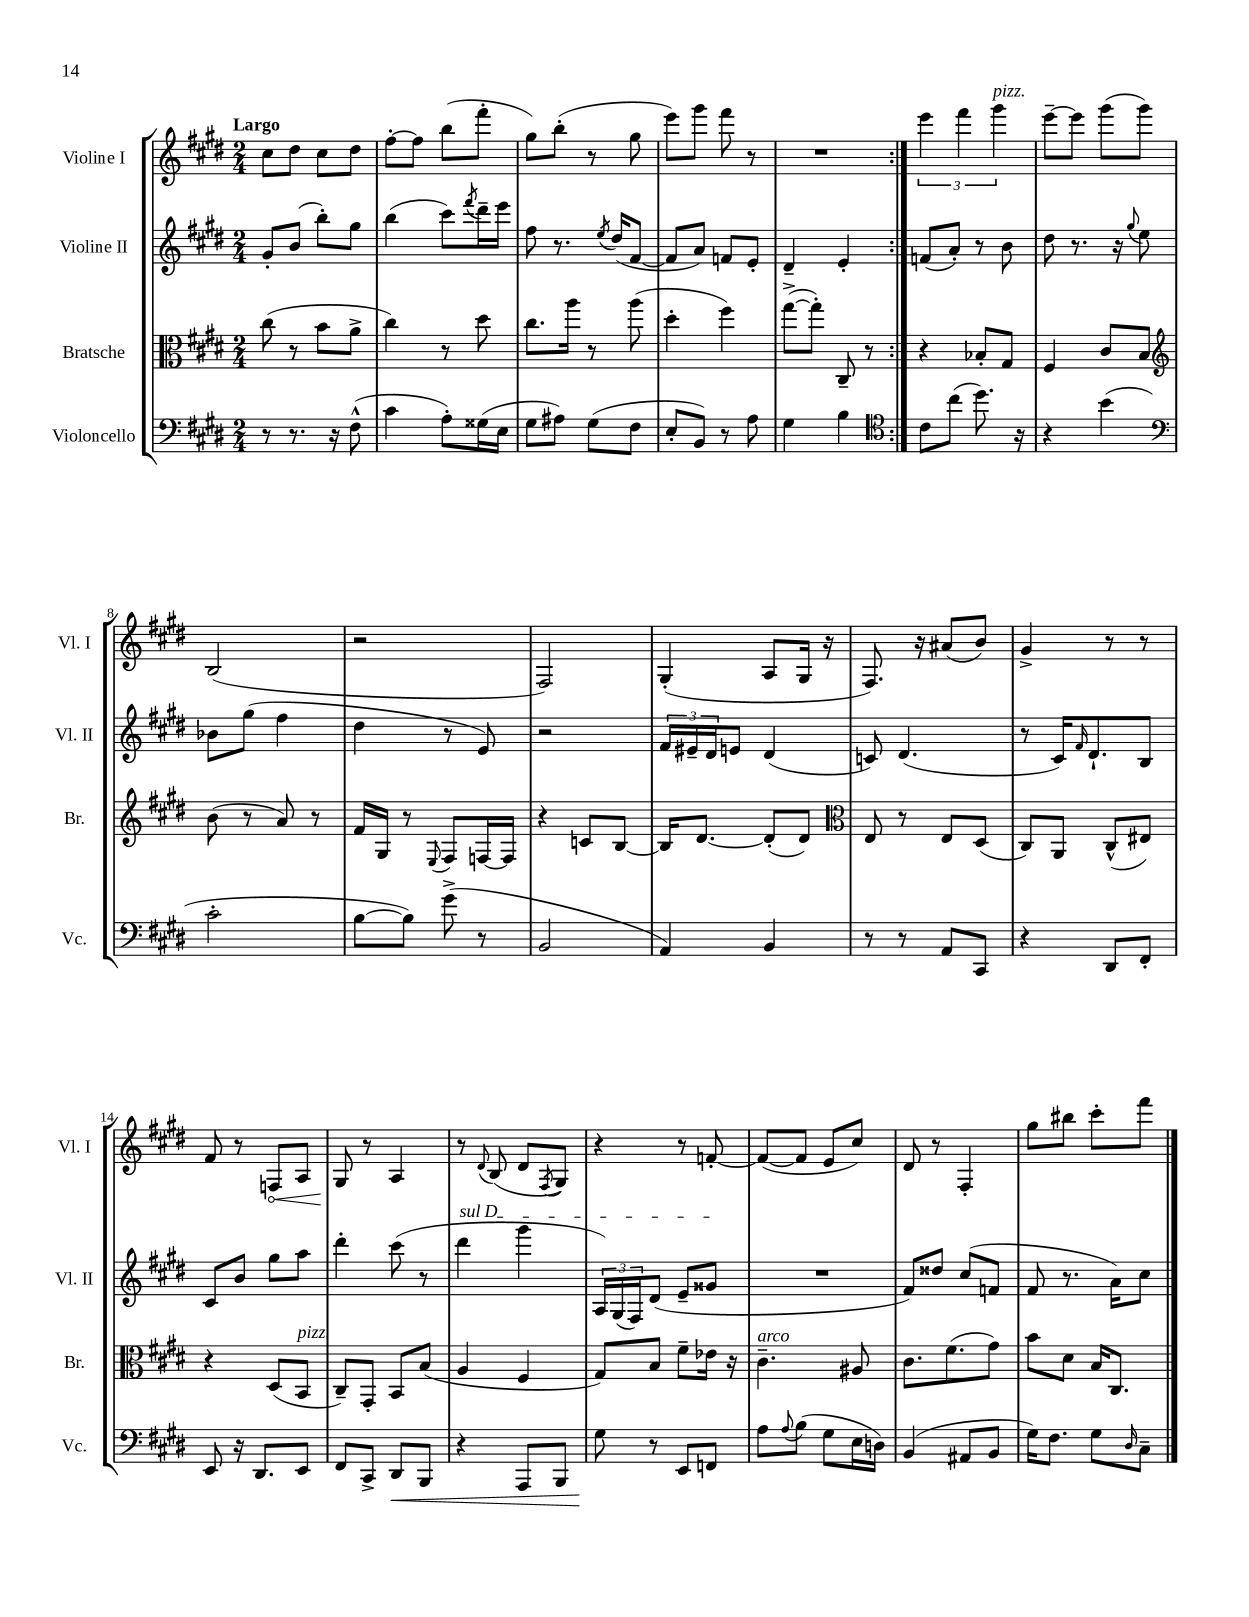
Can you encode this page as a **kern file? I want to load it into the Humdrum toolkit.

**kern	**dynam	**kern	**kern	**kern	**dynam
*part4	*part4	*part3	*part2	*part1	*part1
*staff4	*staff4	*staff3	*staff2	*staff1	*staff1
*I"Violoncello	*	*I"Bratsche	*I"Violine II	*I"Violine I	*
*I'Vc.	*	*I'Br.	*I'Vl. II	*I'Vl. I	*
*clefF4	*	*clefC3	*clefG2	*clefG2	*
*k[f#c#g#d#]	*	*k[f#c#g#d#]	*k[f#c#g#d#]	*k[f#c#g#d#]	*
*M2/4	*	*M2/4	*M2/4	*M2/4	*
=1	=1	=1	=1	=1	=1
!	!	!	!	!LO:TX:a:B:t=Largo	!
8r	.	(8cc#\	8g#'/L	8cc#\L	.
8.r	.	8r	(8b/J	8dd#\J	.
.	.	8b\L	8bb'\L)	8cc#\L	.
16r	.	.	.	.	.
(8F#^^\	.	8a^\J	8gg#\J	8dd#\J	.
=2	=2	=2	=2	=2	=2
4c#\	.	4cc#\)	(4bb\	[8ff#'\L	.
.	.	.	.	8ff#\J]	.
8A'\L)	.	8r	8ccc#\L)	(8bb\L	.
.	.	.	8qfff#/	.	.
(16G##X\L	.	8dd#\	16ddd#~\L	8fff#'\J	.
16E\JJ	.	.	16eee\JJ	.	.
=3	=3	=3	=3	=3	=3
8G#\L	.	8.cc#\L	8ff#\	8gg#\L)	.
8A#X\J)	.	.	8.r	(8bb'\J	.
.	.	16aa\Jk	.	.	.
(8G#\L	.	8r	.	8r	.
.	.	.	8qee/	.	.
.	.	.	(16dd#/KL	.	.
8F#\J	.	(8aa\	[8f#/J	8gg#\	.
=4	=4	=4	=4	=4	=4
8E'/L	.	4dd#'\	8f#/L]	8eee\L)	.
8BB/J)	.	.	8a/J)	8ggg#\J	.
8r	.	4ff#\)	8fn/L	8fff#\	.
8A\	.	.	8e'/J	8r	.
=5	=5	=5	=5	=5	=5
4G#\	.	([8gg#^\L	4d#~/	2r	.
.	.	8gg#'\J])	.	.	.
4B\	.	8C#~/	4e'/	.	.
.	.	8r	.	.	.
=6:|!	=6:|!	=6:|!	=6:|!	=6:|!	=6:|!
*clefC4	*	*	*	*	*
8c#\L	.	4r	(8fn/L	6eee\	.
(8cc#\J	.	.	8a'/J)	.	.
.	.	.	.	6fff#\	.
8.dd#\)	.	8B-X'/L	8r	.	.
!	!	!	!	!LO:TX:a:i:t=pizz.	!
.	.	.	.	6ggg#\	.
.	.	8G#/J	8b\	.	.
16r	.	.	.	.	.
=7	=7	=7	=7	=7	=7
4r	.	4F#/	8dd#\	[8eee~\L	.
.	.	.	8.r	8eee\J]	.
(4b\	.	8c#/L	.	(8ggg#\L	.
.	.	.	16r	.	.
.	.	.	8qqgg#/	.	.
.	.	8B/J	8ee\	8ggg#\J)	.
!!LO:LB:g=z
=8	=8	=8	=8	=8	=8
*clefF4	*	*clefG2	*	*	*
2c#'\	.	(8b\	8b-X\L	(2B/	.
.	.	8r	(8gg#\J	.	.
.	.	8a/)	4ff#\	.	.
.	.	8r	.	.	.
=9	=9	=9	=9	=9	=9
[8B\L	.	16f#/LL	4dd#\	2r	.
.	.	16G#/JJ	.	.	.
8B\J])	.	8r	.	.	.
.	.	8qqE/	.	.	.
(8g#^\	.	8F#/L	8r	.	.
8r	.	[16Fn/L	8e/)	.	.
.	.	16F/JJ]	.	.	.
=10	=10	=10	=10	=10	=10
2BB/	.	4r	2r	2F#/)	.
.	.	8cn/L	.	.	.
.	.	[8B/J	.	.	.
=11	=11	=11	=11	=11	=11
4AA/)	.	16B/KL]	24f#/LL	(4G#'/	.
.	.	.	24e#X~/	.	.
.	.	[8.d#/J	.	.	.
.	.	.	24d#/J	.	.
.	.	.	8en/J	.	.
4BB/	.	(8d#'/L]	(4d#/	8A/L	.
.	.	8d#/J)	.	16G#/Jk	.
.	.	.	.	16r	.
=12	=12	=12	=12	=12	=12
*	*	*clefC3	*	*	*
8r	.	8E/	8cn/)	8.F#/)	.
8r	.	8r	(4.d#/	.	.
.	.	.	.	16r	.
8AA/L	.	8E/L	.	(8a#X/L	.
8CC#/J	.	(8D#/J	.	8b/J)	.
=13	=13	=13	=13	=13	=13
4r	.	8C#/L)	8r	4g#^/	.
.	.	8AA/J	16c#/KL)	.	.
.	.	.	16qqf#/	.	.
.	.	.	8.d#`/	.	.
8DD#/L	.	(8C#^^/L	.	8r	.
8FF#'/J	.	8E#X/J)	8B/J	8r	.
!!LO:LB:g=z
=14	=14	=14	=14	=14	=14
8EE/	.	4r	8c#/L	8f#/	.
16r	.	.	8b/J	8r	.
8.DD#/L	.	.	.	.	.
!	!	!	!	!	!LO:HP:b
.	.	(8D#/L	8gg#\L	8Fn/L	<
!	!	!LO:TX:a:i:t=pizz.	!	!	!
8EE/J	.	8BB/J	8aa\J	8A/J	.
=15	=15	=15	=15	=15	=15
8FF#/L	.	8C#~/L)	4ddd#'\	8G#/	.
8CC#^/J	.	8GG#'/J	.	8r	[
!	!LO:HP:b	!	!	!	!
8DD#/L	<	8BB/L	(8ccc#\	4A/	.
8BBB/J	.	(8B/J	8r	.	.
=16	=16	=16	=16	=16	=16
!	!	!	!LO:TX:a:i:t=sul D	!	!
4r	.	4A/	4ddd#\	8r	.
.	.	.	.	8qqd#/	.
.	.	.	.	(8B/	.
8AAA/L	.	4F#/	4ggg#\	8d#/L	.
.	.	.	.	8qF#/	.
8BBB/J	.	.	.	8G#/J)	.
=17	=17	=17	=17	=17	=17
8G#\	.	8G#/L)	24A/LL)	4r	.
.	.	.	(24G#/	.	.
.	.	.	24F#/J)	.	.
8r	[	8B/J	(8d#/J	.	.
8EE/L	.	8f#~\L	8e~/L	8r	.
8FFn/J	.	16e-X\Jk	8g##X/J	[8fn'/	.
.	.	16r	.	.	.
=18	=18	=18	=18	=18	=18
!	!	!LO:TX:a:i:t=arco	!	!	!
8A\L	.	4.c#~\	2r	(8f/L_	.
8qqA/	.	.	.	.	.
(8B\J	.	.	.	8f/J]	.
8G#\L	.	.	.	8e/L	.
16E\L	.	8A#X/	.	8cc#/J)	.
16Dn\JJ)	.	.	.	.	.
=19	=19	=19	=19	=19	=19
(4BB/	.	8.c#\L	8f#/L)	8d#/	.
.	.	.	8dd##X/J	8r	.
.	.	(8.f#\	.	.	.
8AA#X/L	.	.	(8cc#/L	4F#'/	.
8BB/J	.	8g#\J)	8fn/J	.	.
=20	=20	=20	=20	=20	=20
16G#\KL)	.	8b\L	8f#/	8gg#\L	.
8.F#\J	.	.	.	.	.
.	.	8d#\J	8.r	8bb#X\J	.
8G#\L	.	16B/KL	.	8ccc#'\L	.
.	.	8.C#/J	16a\KL)	.	.
16qqD#/	.	.	.	.	.
8C#~\J	.	.	8cc#\J	8fff#\J	.
==	==	==	==	==	==
*-	*-	*-	*-	*-	*-
